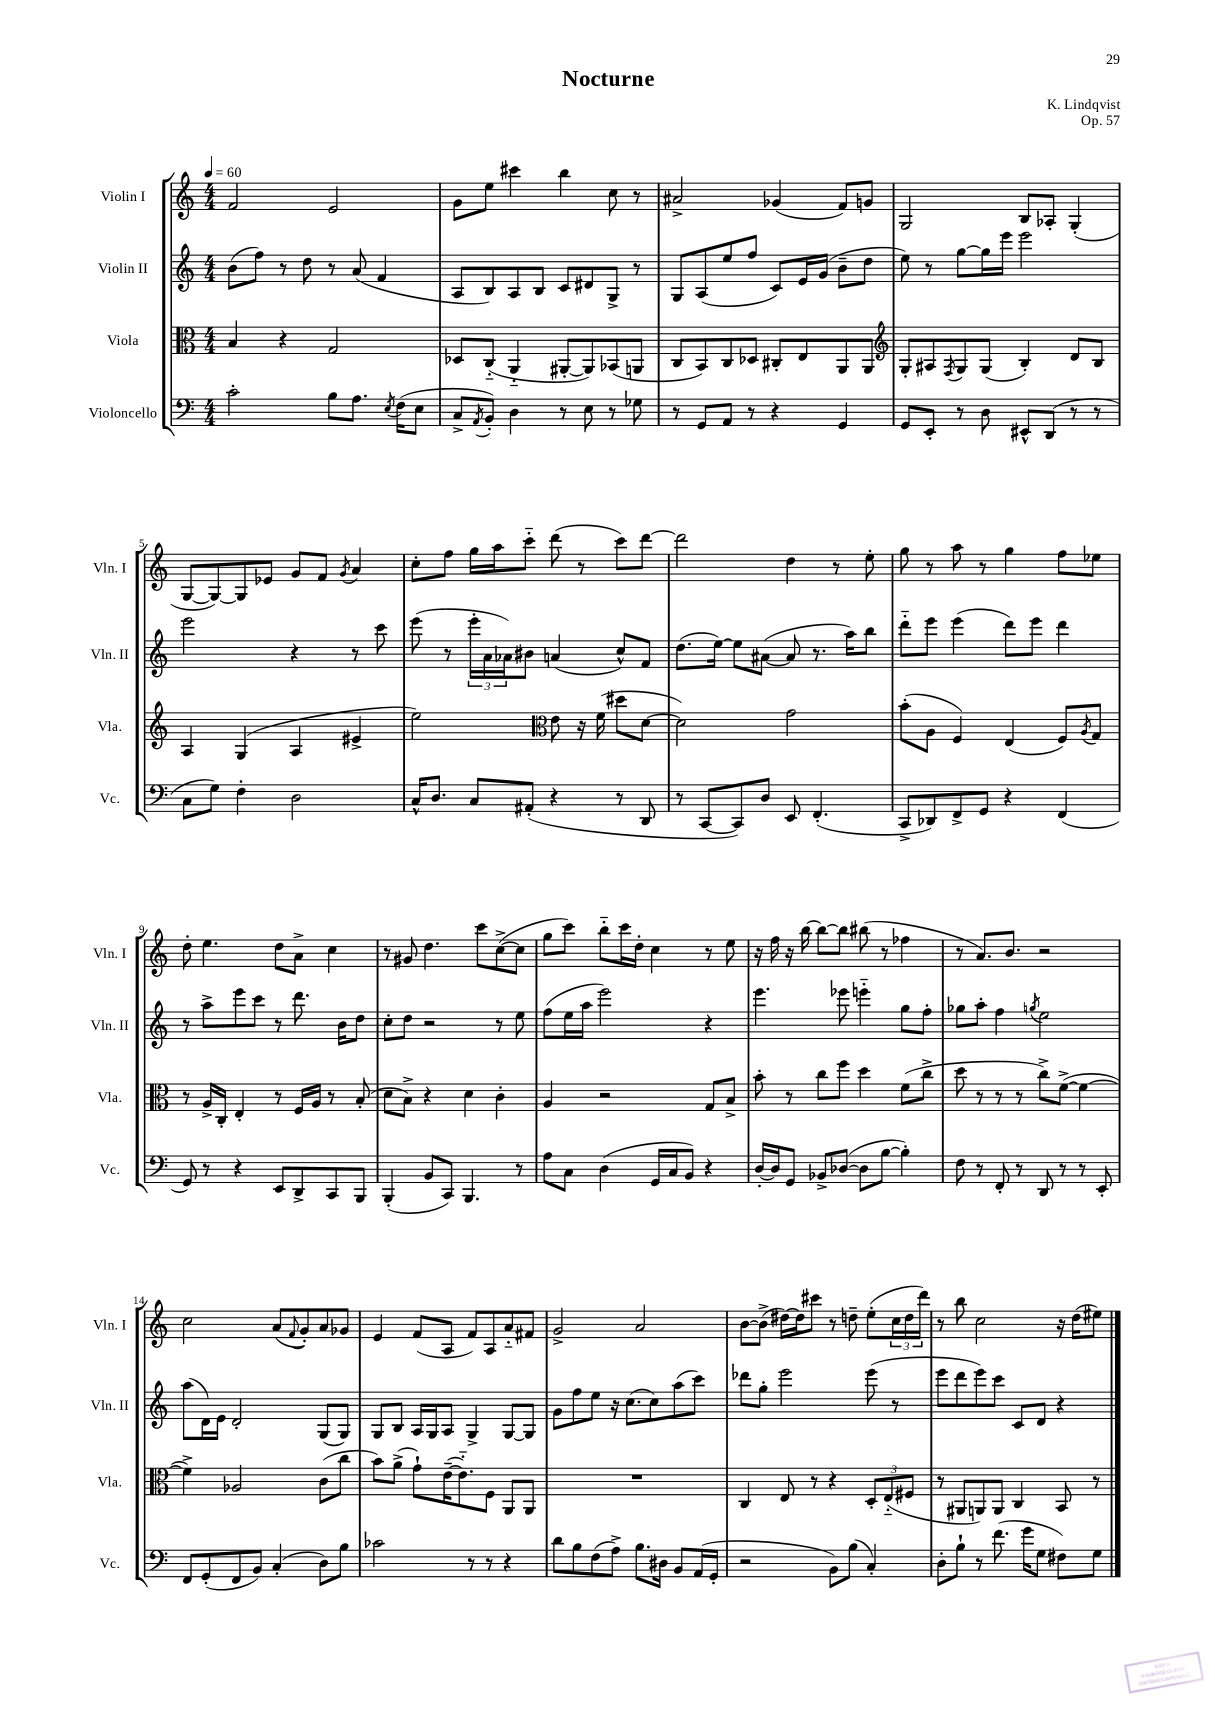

**kern	**kern	**kern	**kern
*staff4	*staff3	*staff2	*staff1
*clefF4	*clefC3	*clefG2	*clefG2
*k[]	*k[]	*k[]	*k[]
*M4/4	*M4/4	*M4/4	*M4/4
*MM60	*MM60	*MM60	*MM60
2c'	4B	(8b	2f
.	.	8ff)	.
.	4r	8r	.
.	.	8dd	.
8B	2G	8r	2e
8.A	.	(8a	.
.	.	4f	.
8qE	.	.	.
(16F	.	.	.
8E	.	.	.
=	=	=	=
8C^	8D-	8A	8g
8qAA	.	.	.
8BB')	(8C'~	8B)	8ee
4D	4AA'~	8A	4ccc#
.	.	8B	.
8r	[8AA#'	8c	4bb
8E	8AA#])	8d#	.
8r	(8BB-	8G^	8cc
8G-	8AA	8r	8r
=	=	=	=
8r	8C	8G	2a#^
8GG	8BB)	(8A	.
8AA	8C	8ee	.
8r	8D-	8ff	.
4r	8C#'	8c)	(4g-
.	8E	16e	.
.	.	(16g	.
4GG	8AA	8b~	8f)
.	8AA	8dd	8g
=	=	=	=
*	*clefG2	*	*
8GG	8G'	8ee)	2G
8EE'	8A#	8r	.
.	8qF	.	.
8r	8G	[8gg	.
8D	(8G	16gg]	.
.	.	16eee	.
8EE#^^	4B')	2eee	8B
(8DD	.	.	8A-'
8r	8d	.	(4G'
8r	8B	.	.
=	=	=	=
8C	4A	2eee	[8G
8G)	.	.	8G_)
4F'	(4G	.	8G]
.	.	.	8e-
2D	4A	4r	8g
.	.	.	8f
.	.	.	8qg
.	4e#^	8r	4a
.	.	8ccc	.
=	=	=	=
16C^^	2ee)	(8eee	8cc'
8.D	.	.	.
.	.	8r	8ff
8C	.	24eee'	16gg
.	.	24a	.
.	.	.	16aa
.	.	24a-)	.
(8AA#'	.	8b#	8ccc'~
*	*clefC3	*	*
4r	8e	(4a	(8ddd
.	16r	.	8r
.	(16f	.	.
8r	8dd#	8cc^^)	8ccc)
8DD	[8d	8f	[8ddd
=	=	=	=
8r	2d])	(8.dd	2ddd]
[8CC	.	.	.
.	.	[16ee)	.
8CC])	.	8ee]	.
8D	.	([8a#	.
8EE	2g	8a#]	4dd
(4.FF'	.	8.r	.
.	.	.	8r
.	.	16aa)	.
.	.	8bb	8ee'
=	=	=	=
8CC^	(8b'	8ddd'~	8gg
8DD-)	8A	8eee	8r
8FF^	4F)	(4eee	8aa
8GG	.	.	8r
4r	(4E	8ddd)	4gg
.	.	8eee	.
(4FF	8F)	4ddd	8ff
.	8qA	.	.
.	8G	.	8ee-
=	=	=	=
8GG)	8r	8r	8dd'
8r	16A^	8aa^	4.ee
.	16C'	.	.
4r	4E'	8eee	.
.	.	8ccc	.
8EE	8r	8r	8dd
8DD^	16F	8.ddd	8a^
.	16A	.	.
8CC	8r	.	4cc
.	.	16b	.
8BBB	(8B'	8dd	.
=	=	=	=
(4BBB'	8d	8cc'	8r
.	8B^)	8dd	8g#
8BB	4r	2r	4.dd
8CC)	.	.	.
4.BBB	4d	.	.
.	.	.	8ccc
.	4c'	8r	([8cc^
8r	.	8ee	8cc]
=	=	=	=
8A	4A	(8ff	8gg
8C	.	16ee	8ccc)
.	.	16aa	.
(4D	2r	2eee)	8bb'~
.	.	.	16ccc
.	.	.	16dd'
16GG	.	.	4cc
16C	.	.	.
8BB)	.	.	.
4r	8G	4r	8r
.	8B^	.	8ee
=	=	=	=
[16D'	8b'	4.eee	16r
16D]	.	.	16ff
8GG	8r	.	16r
.	.	.	[16bb
8BB-^	8cc	.	8bb_
([8D-	8ff	8eee-	8bb]
8D-]	4dd	4eee'~	(8bb#
[8B	.	.	8r
4B'])	(8f	8gg	4ff-
.	8cc^	8ff'	.
=	=	=	=
8F	8dd	8gg-	8r
8r	8r	8aa'	8.a)
8FF'	8r	4ff	.
.	.	.	8.b
8r	8r	.	.
.	.	8qgg	.
8DD	8cc^)	2ee	2r
8r	([8f^	.	.
8r	4f_	.	.
8EE'	.	.	.
=	=	=	=
8FF	4f^])	(8aa	2cc
(8GG'	.	16d)	.
.	.	16e	.
8FF	2A-	2d'	.
8BB)	.	.	.
(4C'	.	.	(8a
.	.	.	8qqf
.	.	.	8g')
8D)	(8c	(8G	8a
8B	8cc	8G)	8g-
=	=	=	=
2c-	8b)	8G	4e
.	(8a^	8B	.
.	8g`)	16A	(8f
.	.	16G	.
.	([16e~	8A	8A
.	8.e'~])	.	.
8r	.	4G^	8f)
8r	8F	.	8A
4r	8AA	[8G	8a'~
.	8AA	8G]	8f#
=	=	=	=
8d	1r	8g	2g^
8B	.	8ff	.
(8F	.	8ee	.
8A^)	.	16r	.
.	.	(8.cc	.
8.B	.	.	2a
.	.	8cc)	.
16D#	.	.	.
8BB	.	(8aa	.
(16AA	.	8ccc)	.
16GG'	.	.	.
=	=	=	=
2r	4C	8ddd-	[8b
.	.	8gg'	(8b^]
.	8E	2eee	[16dd#)
.	.	.	16dd#]
.	8r	.	8ccc#
8BB)	4r	.	8r
(8B	.	.	8dd~
4C')	12D'	(8eee	(8ee'
.	(12E'~	.	.
.	.	8r	24cc
.	12F#	.	24dd
.	.	.	24ddd)
=	=	=	=
8D'	8r	8eee	8r
8B`	8AA#	8ddd	8bb
8r	8AA)	8eee)	2cc
(8.f	8AA	8ccc	.
.	4C	8c	.
16g	.	.	.
8G	.	8d	.
8F#)	8BB	4r	16r
.	.	.	(16dd
8G	8r	.	8ee#)
==	==	==	==
*-	*-	*-	*-
